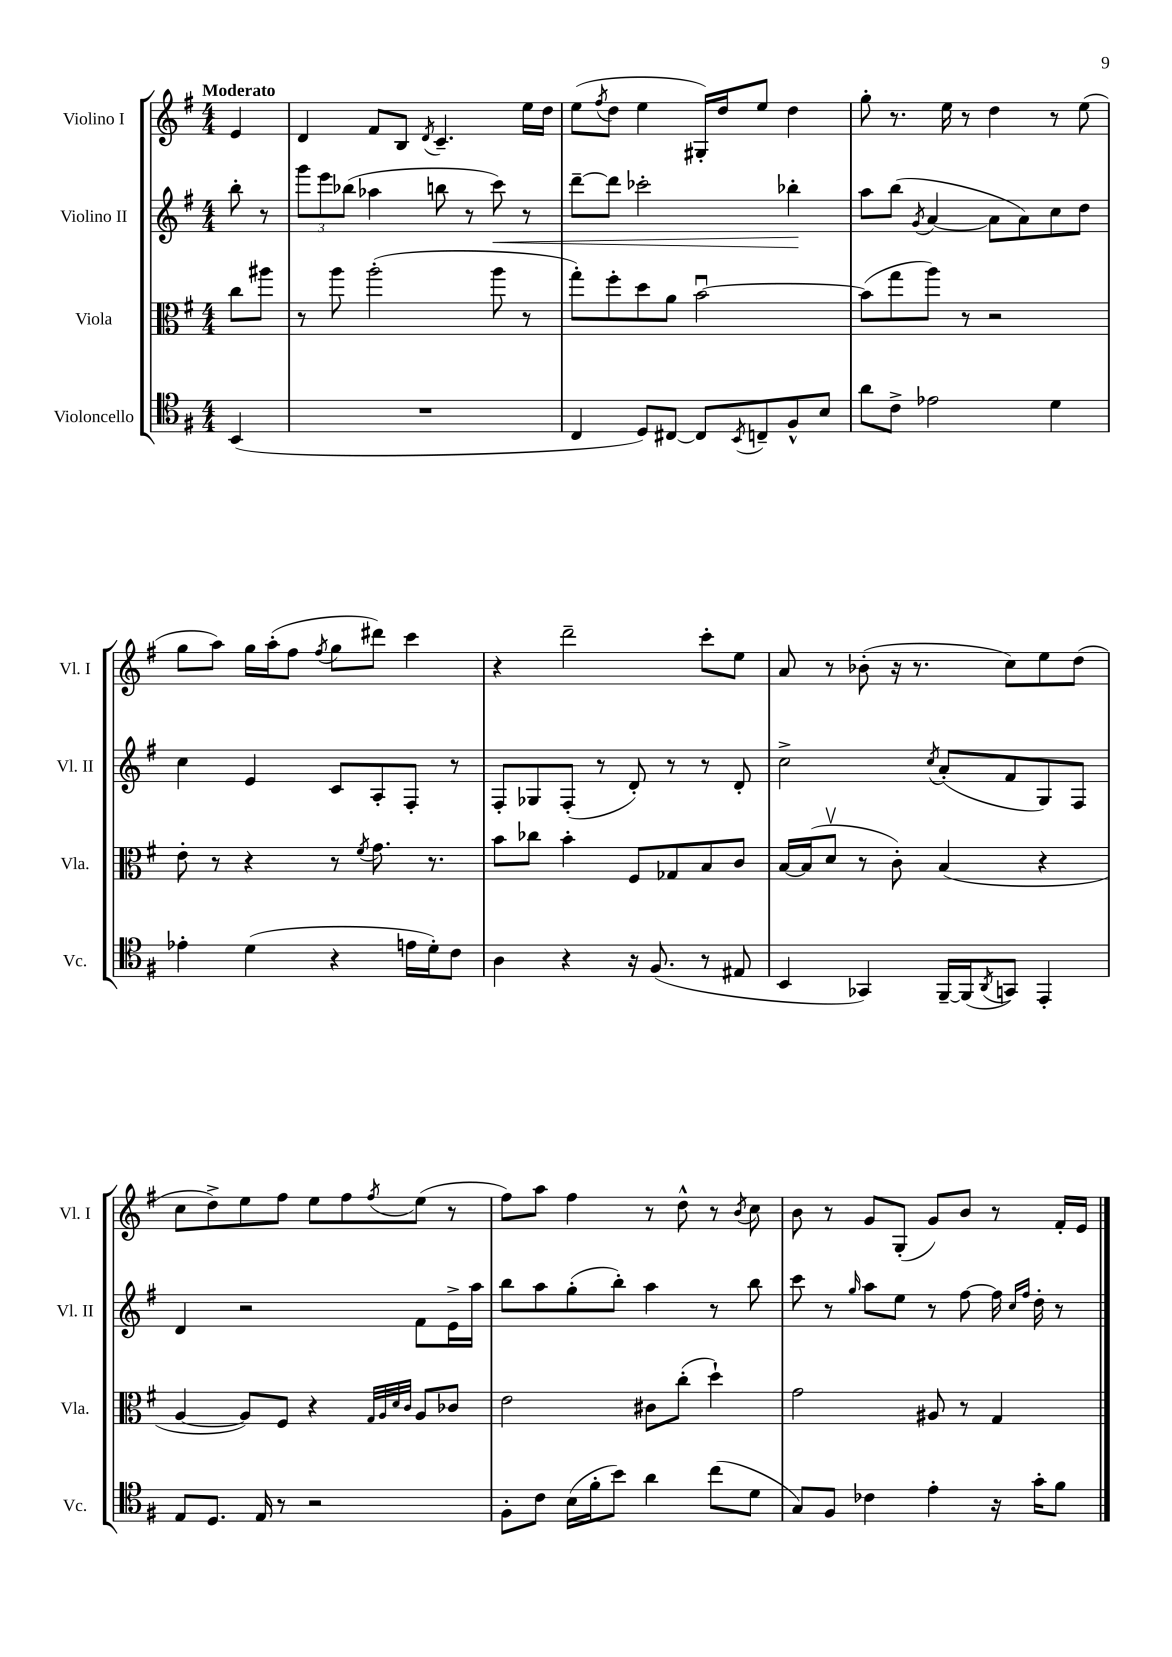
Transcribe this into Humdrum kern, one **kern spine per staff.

**kern	**kern	**kern	**dynam	**kern
*part4	*part3	*part2	*part2	*part1
*staff4	*staff3	*staff2	*staff2	*staff1
*I"Violoncello	*I"Viola	*I"Violino II	*	*I"Violino I
*I'Vc.	*I'Vla.	*I'Vl. II	*	*I'Vl. I
*clefC4	*clefC3	*clefG2	*	*clefG2
*k[f#]	*k[f#]	*k[f#]	*	*k[f#]
*M4/4	*M4/4	*M4/4	*	*M4/4
=	=	=	=	=
!	!	!	!	!LO:TX:a:B:t=Moderato
(4BB/	8cc\L	8bb'\	.	4e/
.	8aa#X\J	8r	.	.
=1	=1	=1	=1	=1
1r	8r	12ggg\L	.	4d/
.	.	12eee\	.	.
.	8aa\	.	.	.
.	.	(12bb-X\J	.	.
.	(2aa'\	4aa-X\	.	8f#/L
.	.	.	.	8B/J
.	.	.	.	8qd/
.	.	8bbn\	.	4.c~/
.	.	8r	.	.
!	!	!	!LO:HP:b	!
.	8aa\	8ccc\)	<	.
.	8r	8r	.	16ee\LL
.	.	.	.	16dd\JJ
=2	=2	=2	=2	=2
4C/	8gg'\L)	[8ddd~\L	.	(8ee\L
.	.	.	.	8qff#/
.	8ff#'\	8ddd\J]	.	8dd\J
8D/L)	8dd\	2ccc-X'\	.	4ee\
[8C#X/J	8a\J	.	.	.
8C#/L]	[2bu\	.	.	16G#X'/LL)
.	.	.	.	16dd/J
8qBB/	.	.	.	.
8Cn~/	.	.	.	8ee/J
8F#^^/	.	4bb-X'\	.	4dd\
8B/J	.	.	.	.
.	.	.	[	.
=3	=3	=3	=3	=3
8a\L	(8b\L]	8aa\L	.	8gg'\
8c^\J	8gg\	(8bb\J	.	8.r
.	.	8qg/	.	.
2e-X\	8aa\J)	[4a/	.	.
.	.	.	.	16ee\
.	8r	.	.	8r
.	2r	8a\L]	.	4dd\
.	.	8a\)	.	.
4d\	.	8cc\	.	8r
.	.	8dd\J	.	(8ee\
!!LO:LB:g=z
=4	=4	=4	=4	=4
4e-X'\	8e'\	4cc\	.	8gg\L
.	8r	.	.	8aa\J)
(4d\	4r	4e/	.	16gg\LL
.	.	.	.	(16aa'\J
.	.	.	.	8ff#\J
.	.	.	.	8qff#/
4r	8r	8c/L	.	8gg\L
.	8qf#/	.	.	.
.	8.g\	8A'/	.	8ddd#X\J)
16en\LL	.	8F#'/J	.	4ccc\
16d'\J)	8.r	.	.	.
8c\J	.	8r	.	.
=5	=5	=5	=5	=5
4A\	8b\L	8F#'/L	.	4r
.	8cc-X\J	8G-X/	.	.
4r	4b'\	(8F#'/J	.	2ddd~\
.	.	8r	.	.
16r	8F#/L	8d'/)	.	.
(8.F#/	.	.	.	.
.	8G-X/	8r	.	.
8r	8B/	8r	.	8ccc'\L
8E#X/	8c/J	8d'/	.	8ee\J
=6	=6	=6	=6	=6
4BB/	[16B/LL	2cc^\	.	8a/
.	(16B/J]	.	.	.
.	8dv/J	.	.	8r
4GG-X/)	8r	.	.	(8b-X'\
.	8c'\)	.	.	16r
.	.	.	.	8.r
.	.	8qcc/	.	.
[16FF#~/LL	(4B/	(8a'/L	.	.
(16FF#/J]	.	.	.	.
8qAA/	.	.	.	.
8GGn/J)	.	8f#/	.	8cc\L)
4EE'/	4r	8G/)	.	8ee\
.	.	8F#/J	.	(8dd\J
!!LO:LB:g=z
=7	=7	=7	=7	=7
8E/L	[4A/	4d/	.	8cc\L
8.D/J	.	.	.	8dd^\)
.	8A/L])	2r	.	8ee\
16E/	.	.	.	.
8r	8F#/J	.	.	8ff#\J
2r	4r	.	.	8ee\L
.	.	.	.	8ff#\
.	32qqG/LLL	.	.	.
.	32qqA/	.	.	.
.	32qqd/	.	.	.
.	32qqc/JJJ	.	.	8qff#/
.	8A/L	8f#\L	.	(8ee\J
.	8c-X/J	16e^\L	.	8r
.	.	16aa\JJ	.	.
=8	=8	=8	=8	=8
8F#'\L	2e\	8bb\L	.	8ff#\L)
8c\J	.	8aa\	.	8aa\J
(16B\LL	.	(8gg'\	.	4ff#\
16f#'\J	.	.	.	.
8b\J)	.	8bb'\J)	.	.
4a\	8c#X\L	4aa\	.	8r
.	(8cc'\J	.	.	8dd^^\
(8cc\L	4dd`\)	8r	.	8r
.	.	.	.	8qb/
8d\J	.	8bb\	.	8cc\
=9	=9	=9	=9	=9
8G/L)	2g\	8ccc\	.	8b\
8F#/J	.	8r	.	8r
.	.	16qqgg/	.	.
4c-X\	.	8aa\L	.	8g/L
.	.	8ee\J	.	(8G'/J
4e'\	8A#X/	8r	.	8g/L)
.	8r	[8ff#\	.	8b/J
16r	4G/	16ff#\]	.	8r
.	.	16qqcc/LL	.	.
.	.	16qqff#/JJ	.	.
16g'\KL	.	16dd'\	.	.
8f#\J	.	8r	.	16f#'/LL
.	.	.	.	16e/JJ
==	==	==	==	==
*-	*-	*-	*-	*-
